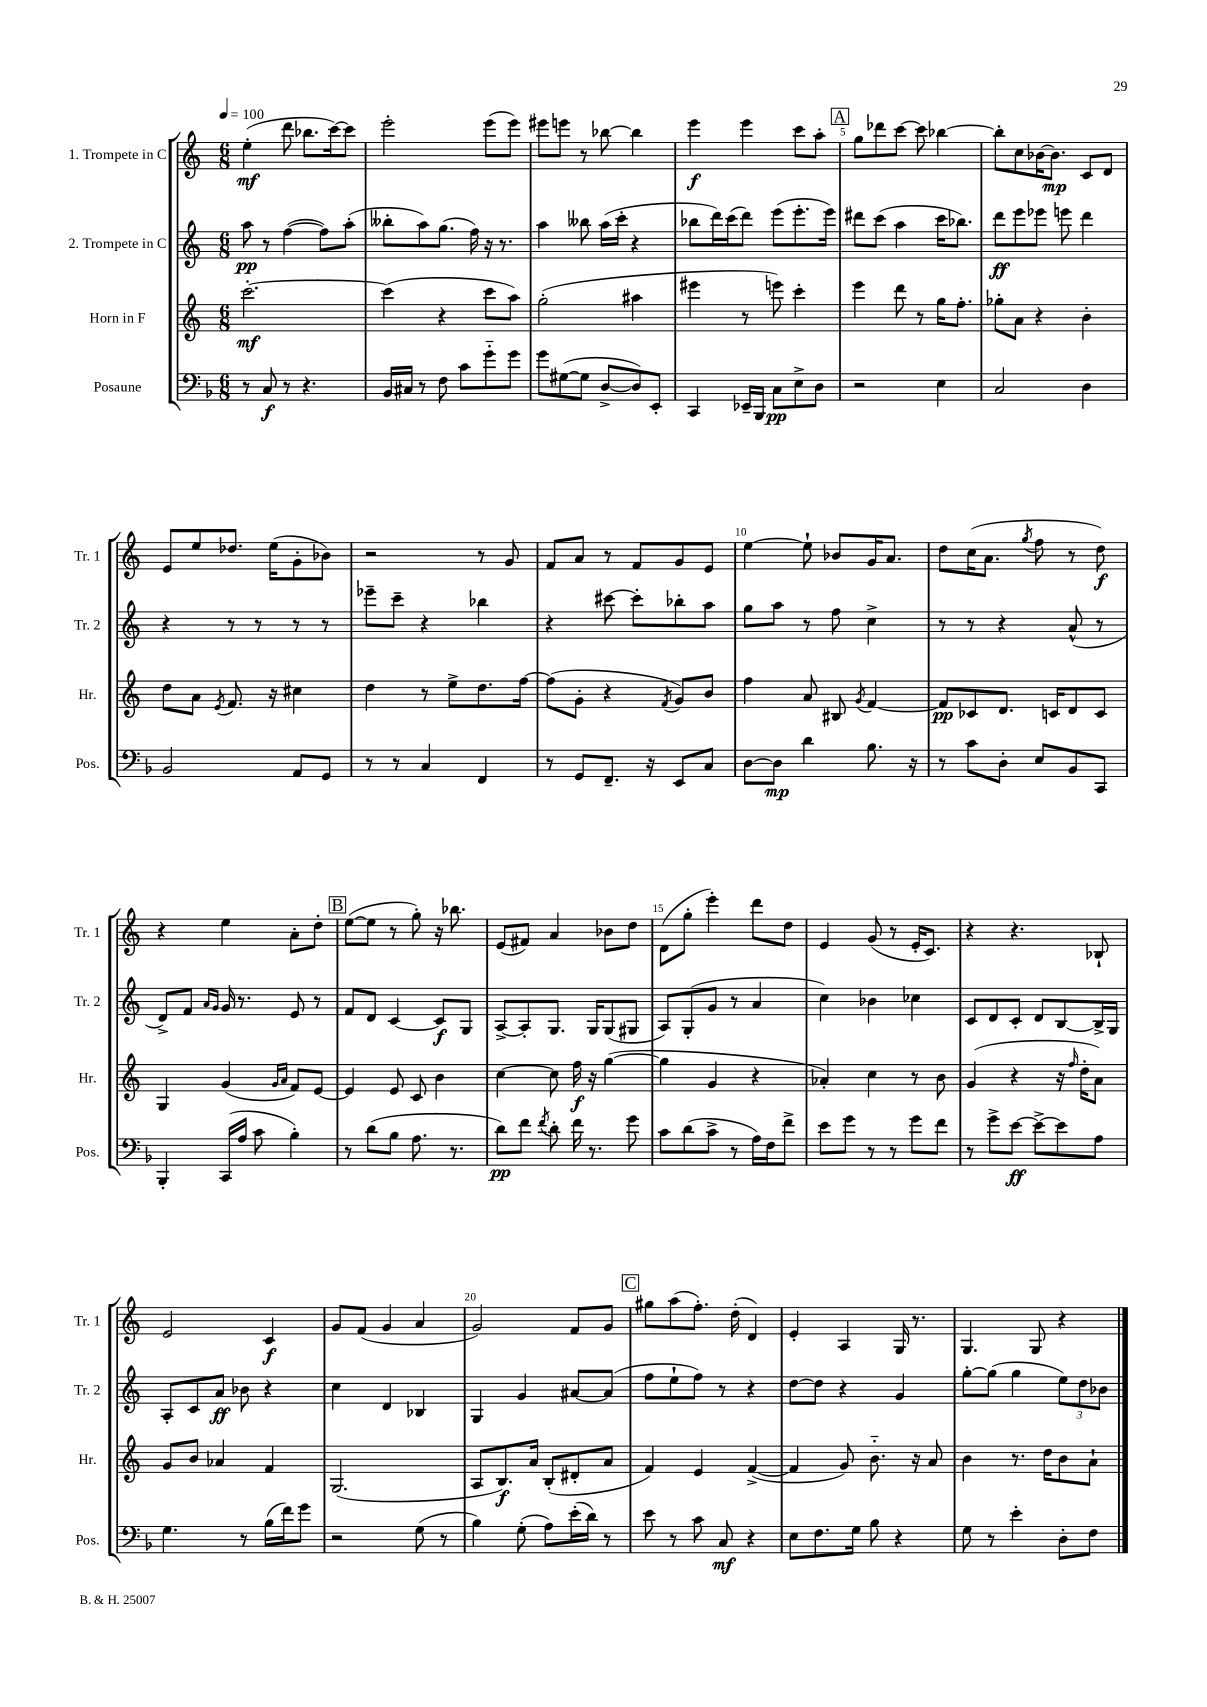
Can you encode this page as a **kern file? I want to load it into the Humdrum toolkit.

**kern	**dynam	**kern	**dynam	**kern	**dynam	**kern	**dynam
*part4	*part4	*part3	*part3	*part2	*part2	*part1	*part1
*staff4	*staff4	*staff3	*staff3	*staff2	*staff2	*staff1	*staff1
*I"Posaune	*	*I"Horn in F	*	*I"2. Trompete in C	*	*I"1. Trompete in C	*
*I'Pos.	*	*I'Hr.	*	*I'Tr. 2	*	*I'Tr. 1	*
*clefF4	*	*clefG2	*	*clefG2	*	*clefG2	*
*k[b-]	*	*k[]	*	*k[]	*	*k[]	*
*M6/8	*	*M6/8	*	*M6/8	*	*M6/8	*
*MM100	*	*MM100	*	*MM100	*	*MM100	*
=1	=1	=1	=1	=1	=1	=1	=1
8r	.	[2.ccc'\	mf	8aa\	pp	(4ee'\	mf
8C/	f	.	.	8r	.	.	.
8r	.	.	.	([4ff\	.	8ddd\	.
4.r	.	.	.	.	.	8.bb-X\L	.
.	.	.	.	8ff\L])	.	.	.
.	.	.	.	.	.	[16ccc\k)	.
.	.	.	.	(8aa'\J	.	8ccc\J]	.
=2	=2	=2	=2	=2	=2	=2	=2
16BB-/LL	.	(4ccc\]	.	8bb--X'\L	.	2eee'\	.
16C#X/JJ	.	.	.	.	.	.	.
8r	.	.	.	8aa\)	.	.	.
8F\	.	4r	.	(8.gg\J	.	.	.
8c\L	.	.	.	.	.	.	.
.	.	.	.	16ff\)	.	.	.
8g\	.	8ccc\L	.	16r	.	(8eee\L	.
.	.	.	.	8.r	.	.	.
8g\J	.	8aa\J)	.	.	.	8eee\J)	.
=3	=3	=3	=3	=3	=3	=3	=3
8g\L	.	(2gg'\	.	4aa\	.	8eee#X\L	.
([8G#X\	.	.	.	.	.	8eeen\J	.
8G#\J]	.	.	.	8bb--X\	.	8r	.
[8D^/L	.	.	.	(16aa\LL	.	[8bb-X\	.
.	.	.	.	16ccc'\JJ	.	.	.
8D/])	.	4aa#X\	.	4r	.	4bb-\]	.
8EE'/J	.	.	.	.	.	.	.
=4	=4	=4	=4	=4	=4	=4	=4
4CC/	.	4eee#X\	.	8bb-X\L	.	4eee\	f
.	.	.	.	16ddd\L)	.	.	.
.	.	.	.	(16ccc\J	.	.	.
16EE-X~/LL	.	8r	.	8ddd\J)	.	4eee\	.
16BBB-/JJ	.	.	.	.	.	.	.
8C\L	pp	8eeen\)	.	(8eee\L	.	.	.
8E^\	.	4ccc'\	.	8.eee'\	.	8ccc\L	.
8D\J	.	.	.	.	.	8aa'\J	.
.	.	.	.	16eee\Jk)	.	.	.
!!LO:REH:place=s1:t=A
=5	=5	=5	=5	=5	=5	=5	=5
2r	.	4eee\	.	8ddd#X\L	.	8gg\L	.
.	.	.	.	(8ccc\J	.	8ddd-X\	.
.	.	8ddd\	.	4aa\	.	[8ccc\J	.
.	.	8r	.	.	.	8ccc\]	.
4E\	.	16gg\KL	.	16ccc\KL	.	[4bb-X\	.
.	.	8.ff'\J	.	8.bb-X\J)	.	.	.
=6	=6	=6	=6	=6	=6	=6	=6
2C/	.	8gg-X'\L	.	8ddd\L	ff	8bb-'\L]	.
.	.	8a\J	.	8eee\	.	8cc\	.
.	.	4r	.	8eee-X\J	.	[16b-X\K	.
.	.	.	.	.	.	8.b-\J]	mp
.	.	.	.	8eeen\	.	.	.
4D\	.	4b'\	.	4ddd\	.	8c/L	.
.	.	.	.	.	.	8d/J	.
!!LO:LB:g=z
=7	=7	=7	=7	=7	=7	=7	=7
2BB-/	.	8dd\L	.	4r	.	8e/L	.
.	.	8a\J	.	.	.	8ee/	.
.	.	8qe/	.	.	.	.	.
.	.	8.f/	.	8r	.	8.dd-X/J	.
.	.	.	.	8r	.	.	.
.	.	16r	.	.	.	(16ee\KL	.
8AA/L	.	4cc#X\	.	8r	.	8g'\	.
8GG/J	.	.	.	8r	.	8b-X\J)	.
=8	=8	=8	=8	=8	=8	=8	=8
8r	.	4dd\	.	8eee-X~\L	.	2r	.
8r	.	.	.	8ccc~\J	.	.	.
4C/	.	8r	.	4r	.	.	.
.	.	8ee^\L	.	.	.	.	.
4FF/	.	8.dd\	.	4bb-X\	.	8r	.
.	.	.	.	.	.	8g/	.
.	.	[16ff\Jk	.	.	.	.	.
=9	=9	=9	=9	=9	=9	=9	=9
8r	.	(8ff\L]	.	4r	.	8f/L	.
8GG/L	.	8g'\J	.	.	.	8a/J	.
8.FF~/J	.	4r	.	[8ccc#X\	.	8r	.
.	.	.	.	8ccc#'\L]	.	8f/L	.
16r	.	.	.	.	.	.	.
.	.	8qf/	.	.	.	.	.
8EE/L	.	8g/L)	.	8bb-X'\	.	8g/	.
8C/J	.	8b/J	.	8aa\J	.	8e/J	.
=10	=10	=10	=10	=10	=10	=10	=10
[8D\L	.	4ff\	.	8gg\L	.	[4ee\	.
8D\J]	mp	.	.	8aa\J	.	.	.
4d\	.	8a/	.	8r	.	8ee`\]	.
.	.	8B#X/	.	8ff\	.	8b-X/L	.
.	.	8qg/	.	.	.	.	.
8.B-\	.	[4f/	.	4cc^\	.	16g/K	.
.	.	.	.	.	.	8.a/J	.
16r	.	.	.	.	.	.	.
=11	=11	=11	=11	=11	=11	=11	=11
8r	.	8f/L]	pp	8r	.	8dd\L	.
8c\L	.	8c-X/	.	8r	.	(16cc\K	.
.	.	.	.	.	.	8.a\J	.
8D'\J	.	8.d/J	.	4r	.	.	.
.	.	.	.	.	.	8qgg/	.
8E/L	.	.	.	.	.	8ff\	.
.	.	16cn/KL	.	.	.	.	.
8BB-/	.	8d/	.	(8a^^/	.	8r	.
8CC/J	.	8c/J	.	8r	.	8dd\)	f
!!LO:LB:g=z
=12	=12	=12	=12	=12	=12	=12	=12
4BBB-'/	.	4G/	.	8d^/L)	.	4r	.
.	.	.	.	8f/J	.	.	.
.	.	.	.	16qqa/LL	.	.	.
.	.	.	.	16qqg/JJ	.	.	.
(16CC/LL	.	(4g/	.	16g/	.	4ee\	.
16A/JJ	.	.	.	8.r	.	.	.
8c\	.	.	.	.	.	.	.
.	.	16qqg/LL	.	.	.	.	.
.	.	16qqa/JJ	.	.	.	.	.
4B-'\)	.	8f/L)	.	8e/	.	8a'\L	.
.	.	[8e/J	.	8r	.	8dd'\J	.
!!LO:REH:place=s1:t=B
=13	=13	=13	=13	=13	=13	=13	=13
8r	.	4e/]	.	8f/L	.	([8ee\L	.
(8d\L	.	.	.	8d/J	.	8ee\J]	.
8B-\J	.	8e/	.	[4c/	.	8r	.
8.A\	.	8c/	.	.	.	8gg'\)	.
.	.	4b\	.	8c/L]	f	16r	.
8.r	.	.	.	.	.	8.bb-X\	.
.	.	.	.	8G/J	.	.	.
=14	=14	=14	=14	=14	=14	=14	=14
8d\L)	pp	[4cc\	.	[8A^/L	.	(8e/L	.
8f\J	.	.	.	8A'/]	.	8f#X/J)	.
8qf/	.	.	.	.	.	.	.
8d'\	.	8cc\]	.	8.G/J	.	4a/	.
16f\	.	16ff\	f	.	.	.	.
8.r	.	16r	.	16G/KL	.	.	.
.	.	([4gg\	.	(8G/	.	8b-X\L	.
8g\	.	.	.	8G#X/J	.	8dd\J	.
=15	=15	=15	=15	=15	=15	=15	=15
8c\L	.	4gg\]	.	8A/L)	.	(8d\L	.
(8d\	.	.	.	(8G'/	.	8gg'\J	.
8c^\J	.	4g/	.	8g/J	.	4eee'\)	.
8r	.	.	.	8r	.	.	.
16A\LL)	.	4r	.	4a/	.	8ddd\L	.
16F\J	.	.	.	.	.	.	.
8f^\J	.	.	.	.	.	8dd\J	.
=16	=16	=16	=16	=16	=16	=16	=16
8e\L	.	4a-X'/)	.	4cc\)	.	4e/	.
8g\J	.	.	.	.	.	.	.
8r	.	4cc\	.	4b-X\	.	(8g/	.
8r	.	.	.	.	.	8r	.
8g\L	.	8r	.	4cc-X\	.	16e'/KL	.
.	.	.	.	.	.	8.c/J)	.
8f\J	.	8b\	.	.	.	.	.
=17	=17	=17	=17	=17	=17	=17	=17
8r	.	(4g/	.	8c/L	.	4r	.
8g^\L	.	.	.	8d/	.	.	.
[8e\J	ff	4r	.	8c'/J	.	4.r	.
8e^\L_	.	.	.	8d/L	.	.	.
8e\]	.	16r	.	[8B/	.	.	.
.	.	16qqff/	.	.	.	.	.
.	.	16dd'\KL	.	.	.	.	.
8A\J	.	8a\J)	.	16B^/L]	.	8B-X`/	.
.	.	.	.	16G/JJ	.	.	.
!!LO:LB:g=z
=18	=18	=18	=18	=18	=18	=18	=18
4.G\	.	8g/L	.	8A'/L	.	2e/	.
.	.	8b/J	.	8c/	.	.	.
.	.	4a-X/	.	8a/J	ff	.	.
8r	.	.	.	8b-X\	.	.	.
(16B-\LL	.	4f/	.	4r	.	4c/	f
16f\J)	.	.	.	.	.	.	.
8g\J	.	.	.	.	.	.	.
=19	=19	=19	=19	=19	=19	=19	=19
2r	.	(2.G/	.	4cc\	.	8g/L	.
.	.	.	.	.	.	(8f/J	.
.	.	.	.	4d/	.	4g/	.
(8G\	.	.	.	4B-X/	.	4a/	.
8r	.	.	.	.	.	.	.
=20	=20	=20	=20	=20	=20	=20	=20
4B-\)	.	8A/L	.	4G/	.	2g/)	.
.	.	8.B/)	f	.	.	.	.
(8G'\	.	.	.	4g/	.	.	.
.	.	16a/Jk	.	.	.	.	.
8A\L)	.	(8B'/L	.	.	.	.	.
(16e'\L	.	8d#X'/	.	[8a#X/L	.	8f/L	.
16d\JJ)	.	.	.	.	.	.	.
8r	.	8a/J	.	(8a#/J]	.	8g/J	.
!!LO:REH:place=s1:t=C
=21	=21	=21	=21	=21	=21	=21	=21
8e\	.	4f/)	.	8ff\L	.	8gg#X\L	.
8r	.	.	.	8ee`\	.	(8aa\	.
8c\	.	4e/	.	8ff\J)	.	8.ff'\J)	.
8C/	mf	.	.	8r	.	.	.
.	.	.	.	.	.	(16dd'\	.
4r	.	([4f^/	.	4r	.	4d/)	.
=22	=22	=22	=22	=22	=22	=22	=22
8E\L	.	4f/]	.	[8dd\L	.	4e'/	.
8.F\	.	.	.	8dd\J]	.	.	.
.	.	8g/)	.	4r	.	4A/	.
16G\Jk	.	.	.	.	.	.	.
8B-\	.	8.b\	.	.	.	.	.
4r	.	.	.	4g/	.	16G/	.
.	.	16r	.	.	.	8.r	.
.	.	8a/	.	.	.	.	.
=23	=23	=23	=23	=23	=23	=23	=23
8G\	.	4b\	.	[8gg'\L	.	4.G/	.
8r	.	.	.	(8gg\J]	.	.	.
4e'\	.	8.r	.	4gg\	.	.	.
.	.	.	.	.	.	8G/	.
.	.	16dd\KL	.	.	.	.	.
8D'\L	.	8b\	.	12ee\L)	.	4r	.
.	.	.	.	12dd\	.	.	.
8F\J	.	8a`\J	.	.	.	.	.
.	.	.	.	12b-X\J	.	.	.
==	==	==	==	==	==	==	==
*-	*-	*-	*-	*-	*-	*-	*-
